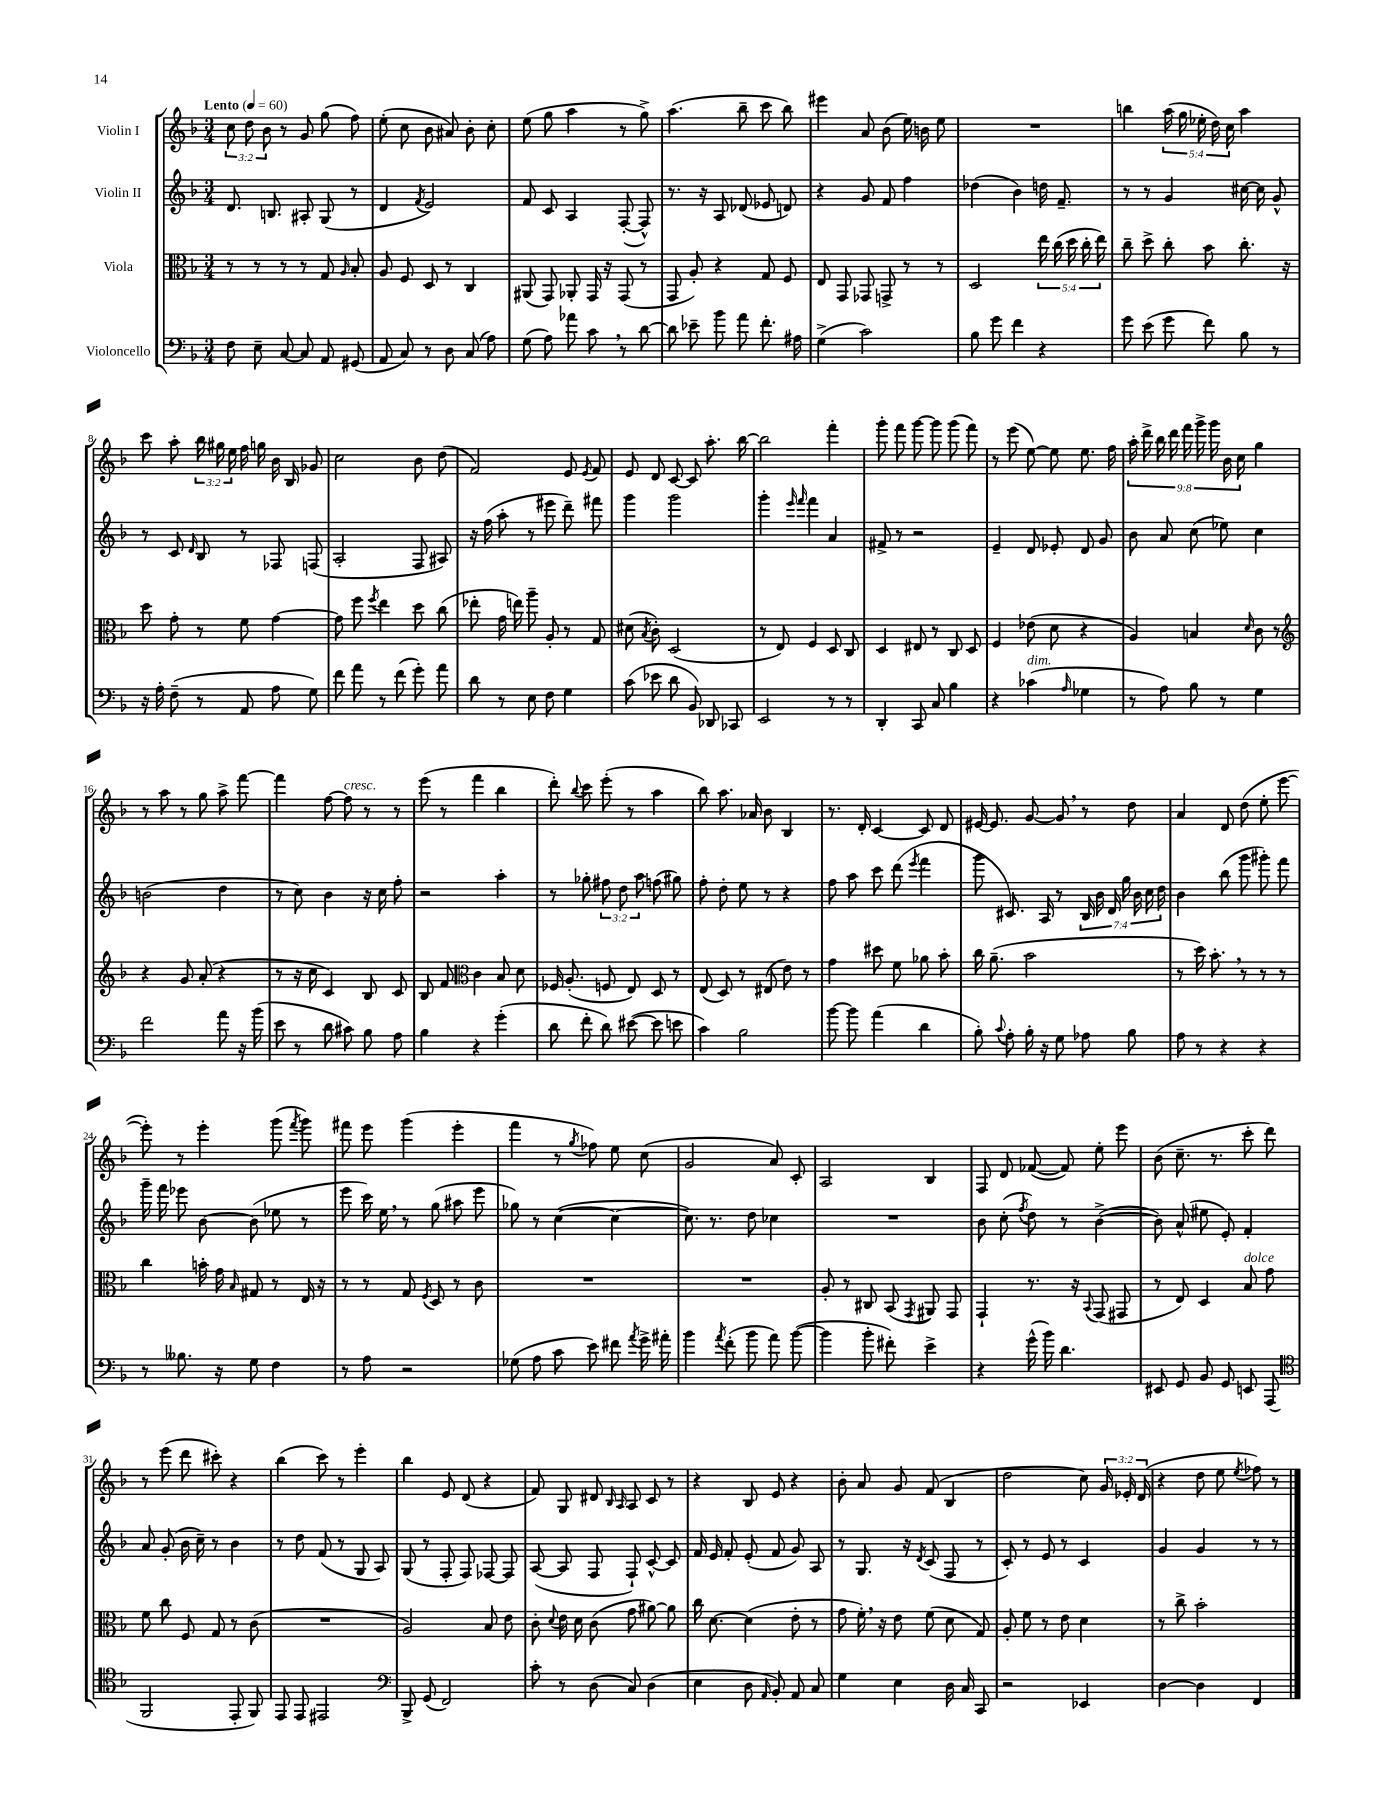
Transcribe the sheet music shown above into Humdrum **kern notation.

**kern	**kern	**kern	**kern
*part4	*part3	*part2	*part1
*staff4	*staff3	*staff2	*staff1
*I"Violoncello	*I"Viola	*I"Violin II	*I"Violin I
*clefF4	*clefC3	*clefG2	*clefG2
*k[b-]	*k[b-]	*k[b-]	*k[b-]
*M3/4	*M3/4	*M3/4	*M3/4
*MM60	*MM60	*MM60	*MM60
=1	=1	=1	=1
!	!	!	!LO:TX:a:B:t=Lento
8F\	8r	8.d/	12cc\
.	.	.	12dd\
8E~\	8r	.	.
.	.	.	12b-\
.	.	8.Bn/	.
[8C/	8r	.	8r
8C/]	8r	8A#X'/	8g/
8AA/	8G/	(8G/	(8gg\
.	16qqA/	.	.
(8GG#X/	8B-'/	8r	8ff\)
=2	=2	=2	=2
8AA/	8A/	4d/	(8ee'\
8C/)	8F/	.	8cc\
.	.	8qf/	.
8r	8D/	2e/)	8b-\
8D\	8r	.	8a#X/)
(8C/	4C/	.	8b-'\
8A\)	.	.	8cc'\
=3	=3	=3	=3
(8G\	(8AA#X/	8f/	(8ee\
8A\)	8GG/)	8c/	8gg\
8a-X\	8AA-X'/	4A/	4aa\
8c,\	16GG/	.	.
.	16r	.	.
8r	(8GG/	([8F'/	8r
[8d\	8r	8F^^/])	8gg^\)
=4	=4	=4	=4
8d\]	8GG/	8.r	(4.aa\
8e-X~\	8A'/)	.	.
.	.	16r	.
8b-\	4r	8A/	.
8a\	.	(8d-X/	8bb-~\
8.f'\	8G/	8e-X/	8ccc\
.	8F/	8dn/)	8bb-\)
16A#X\	.	.	.
=5	=5	=5	=5
(4G^\	8E/	4r	4eee#X\
.	8GG/	.	.
2c\)	8GG-X/	8g/	8a/
.	8GGn^/	8f/	(8b-\
.	8r	4ff\	16ee\)
.	.	.	16bn\
.	8r	.	8ee\
=6	=6	=6	=6
8B-\	2D/	(4dd-X\	2.r
8g\	.	.	.
4f\	.	4b-\)	.
4r	20ee\	16ddn\	.
.	(20cc\	.	.
.	.	8.f~/	.
.	20dd\	.	.
.	20cc'\	.	.
.	20ee\)	.	.
=7	=7	=7	=7
8g\	8cc~\	8r	4bbn\
(8e\	8dd^\	8r	.
8g\	8cc'\	4g/	(20aa\
.	.	.	20gg\
.	.	.	20ee-X'\
8f\)	8b-\	.	.
.	.	.	20dd\)
.	.	.	20cc\
8B-\	8.cc'\	[16cc#X\	4aa\
.	.	16cc#\]	.
8r	.	8g^^/	.
.	16r	.	.
!!LO:LB:g=z
=8	=8	=8	=8
16r	8dd\	8r	8ccc\
16A'\	.	.	.
(8F~\	8g'\	8c/	8aa'\
.	.	16qqd/	.
8r	8r	8B-/	24bb-\
.	.	.	24gg#X\
.	.	.	24ee\
8AA/	8f\	8r	16ff\
.	.	.	16ggn\
8A\	[4g\	8F-X/	16b-\
.	.	.	16B-/
8G\)	.	(8Fn/	8g-X/
=9	=9	=9	=9
8f\	8g\]	2A'/	2cc\
8a\	8ff\	.	.
.	8qff/	.	.
8r	4ee\	.	.
(8f\	.	.	.
8g'\)	8dd\	8F/	8b-\
8a\	(8cc\	8A#X/)	(8dd\
=10	=10	=10	=10
8d\	8ee-X'\	16r	2f/)
.	.	(16ff\	.
8r	16g\	8aa'\	.
.	16een\)	.	.
8E\	8aa~\	8r	.
8F\	8A'/	8eee#X\	.
4G\	8r	8ddd~\)	8e/
.	.	.	8qe/
.	8G/	8fff#X\	8f/
=11	=11	=11	=11
(8c\	(8d#X\	4ggg\	8e/
.	8qB-/	.	.
8e-X\	8c'\)	.	8d/
8d\	(2D/	2ggg\	[8c/
8BB-/)	.	.	8c/]
8DD-X/	.	.	8.aa'\
8CC-X/	.	.	.
.	.	.	[16bb-\
=12	=12	=12	=12
2EE/	8r	4ggg'\	2bb-\]
.	8E/)	.	.
.	.	16qqeee/	.
.	.	16qqfff/	.
.	4F/	4fff\	.
8r	8D/	4a/	4fff'\
8r	8C/	.	.
=13	=13	=13	=13
4DD'/	4D/	8f#X^/	8ggg'\
.	.	8r	8fff\
8CC/	8E#X/	2r	[8ggg\
8C/	8r	.	8ggg\]
4B-\	8C/	.	(8ggg\
.	8D/	.	8fff\)
=14	=14	=14	=14
4r	4F/	4e~/	8r
.	.	.	(8eee\
!LO:TX:a:i:t=dim.	!	!	!
(4c-X\	(8e-X\	8d/	[8ee\)
.	8d\	8e-X'/	8ee\]
16qqA/	.	.	.
4G-X\	4r	8d/	8.ee\
.	.	8g/	.
.	.	.	16ff\
=15	=15	=15	=15
8r	4A/)	8b-\	18aa'\
.	.	.	18ddd^\
.	.	.	18bb-\
8A\)	.	8a/	.
.	.	.	18ddd\
.	.	.	18fff\
8B-\	4Bn/	(8cc\	.
.	.	.	18ggg^\
.	.	.	18ggg\
8r	.	8ee-X\)	.
.	.	.	18b-\
.	.	.	18cc\
.	16qqd/	.	.
4G\	8c\	4cc\	4gg\
.	8r	.	.
!!LO:LB:g=z
=16	=16	=16	=16
*	*clefG2	*	*
2f\	4r	(2bn\	8r
.	.	.	8aa\
.	8g/	.	8r
.	(8a'/	.	8gg\
8a\	4r	4dd\	8aa^\
16r	.	.	[8fff\
(16b-\	.	.	.
=17	=17	=17	=17
8e\	8r	8r	4fff\]
8r	16r	8cc\)	.
.	16cc\	.	.
8d\	4c/)	4b-\	[8ff\
!	!	!	!LO:TX:a:i:t=cresc.
8c#X\)	.	.	8ff\]
8B-\	8B-/	16r	8r
.	.	16cc\	.
8A\	8c/	8ff'\	8r
=18	=18	=18	=18
4B-\	8B-/	2r	(8eee\
.	8f/	.	8r
*	*clefC3	*	*
4r	4c\	.	4fff\
(4g'\	8B-/	4aa'\	4bb-\
.	8d\	.	.
=19	=19	=19	=19
8d\	16F-X/	8r	8ddd'\)
.	(8.A'/	.	.
.	.	.	8qqbb-/
8f'\	.	8gg-X'\	8ccc\
8d\)	8Fn/	12ff#X\	(8eee'\
.	.	12dd\	.
([8e#X\	8E/)	.	8r
.	.	12aa\	.
8e#\]	8D/	(8ffn\	4aa\
8en\	8r	8gg#X\)	.
=20	=20	=20	=20
4c\)	(8E/	8ff'\	8bb-\)
.	8D/)	8dd'\	8.aa\
2B-\	8r	8ee\	.
.	.	.	16a-X/
.	(8E#X/	8r	8b-\
.	8e\)	4r	4B-/
.	8r	.	.
=21	=21	=21	=21
[8b-\	4g\	8ff\	8.r
8b-\]	.	8aa\	.
.	.	.	16d'/
(4a\	8dd#X\	8ccc\	[4c/
.	8f\	(8ddd\	.
.	.	8qeee/	.
4d\	8a-X\	4fff\	8c/]
.	8b-'\	.	8d/
=22	=22	=22	=22
8B-'\)	16cc\	8ggg\	[16e#X/
.	(8.a~\	.	8.e#/]
8qqc/	.	.	.
8A'\	.	8.c#X/)	.
16B-'\	2b-\	.	[8g/
16r	.	16A/	.
8G\	.	8r	8g,/]
8A-X\	.	28B-/	8r
.	.	28b-\	.
.	.	28d/	.
.	.	28gg\	.
8B-\	.	.	8dd\
.	.	28b-\	.
.	.	28cc\	.
.	.	28dd\	.
=23	=23	=23	=23
8A\	8r	4b-\	4a/
8r	16dd\)	.	.
.	8.b-',\	.	.
4r	.	(8bb-\	8d/
.	8r	8ggg\	(8dd\
4r	8r	8ggg#X'\)	8ee'\
.	8r	8fff\	[8eee\
!!LO:LB:g=z
=24	=24	=24	=24
8r	4cc\	16ggg~\	8eee'\])
.	.	16fff\	.
8.B--X\	.	8eee-X\	8r
.	16bn'\	[8b-\	4eee'\
16r	16g\	.	.
.	16qqB-/	.	.
8G\	8G#X/	(8b-\]	.
4F\	8r	8ee-X\	(8ggg\
.	.	.	8qfff/
.	16E/	8r	8ggg\)
.	16r	.	.
=25	=25	=25	=25
8r	8r	8eee\	8fff#X\
8A\	8r	16ccc\)	8eee\
.	.	16ee,\	.
2r	8G/	8r	(4ggg\
.	8qF/	.	.
.	8D/	(8gg\	.
.	8r	8aa#X\	4eee'\
.	8c\	8eee\	.
=26	=26	=26	=26
(8G-X\	2.r	8gg-X\)	4fff\
8A\	.	8r	.
8c\	.	([4cc\	8r
.	.	.	8qgg/
8e\)	.	.	8ff-X\)
8f#X\	.	4cc\_	8ee\
8qa/	.	.	.
16g^\	.	.	(8cc\
16a#X'\	.	.	.
=27	=27	=27	=27
4b-\	2.r	8.cc\])	2g/
.	.	8.r	.
8qa/	.	.	.
(8f'\	.	.	.
8b-\	.	8dd\	.
8a\)	.	4cc-X\	8a/)
([8b-\	.	.	8c'/
=28	=28	=28	=28
4b-\]	8A'/	2.r	2A/
.	8r	.	.
8b-'\	8C#X/	.	.
8f#X'\)	(8BB-/	.	.
.	8qGG/	.	.
4e^\	8AA#X/)	.	4B-/
.	8GG/	.	.
=29	=29	=29	=29
4r	4GG`/	8b-\	8F/
.	.	(8cc'\	8d/
.	.	8qff/	.
(16g^^\	8.r	8dd\)	([8f-X/
16b-\)	.	.	.
4.d\	.	8r	8f-/])
.	16r	.	.
.	8qqBB-/	.	.
.	(8GG/	([4b-^\	8ee'\
.	8GG#X/	.	8eee\
=30	=30	=30	=30
8EE#X/	8r	8b-\])	(8b-\
8GG/	8E/)	(8a^^/	8.cc~\
8BB-/	4D/	8ee#X\	.
.	.	.	8.r
8GG/	.	8e'/)	.
!	!LO:TX:a:i:t=dolce	!	!
8EEn/	8B-/	4f'/	8ccc'\
(8AAA/	8g\	.	8ddd\)
!!LO:LB:g=z
=31	=31	=31	=31
*clefC4	*	*	*
2FF/	8f\	8a/	8r
.	8cc\	(8g'/	(8eee\
.	8F/	16b-\	8ddd\
.	.	16cc~\)	.
.	8G/	8r	8ccc#X'\)
8EE'/	8r	4b-\	4r
8FF/)	(8c\	.	.
=32	=32	=32	=32
8EE/	2.r	8r	(4bb-\
8EE/	.	8dd\	.
2EE#X/	.	(8f/	8ccc\)
.	.	8r	8r
.	.	8G/	4eee'\
.	.	8A/)	.
=33	=33	=33	=33
*clefF4	*	*	*
8BBB-^/	2A/)	(8G/	4bb-\
(8GG/	.	8r	.
2FF/)	.	8F'/	8e/
.	.	8F/)	(8d/
.	8B-/	[8F-X/	4r
.	8e\	8F-/]	.
=34	=34	=34	=34
8c'\	8c'\	([8A/	8f/)
.	8qqd/	.	.
8r	16e\	8A/]	8G/
.	16d\	.	.
(8D\	(8c\	8F/	8d#X/
.	.	.	16qqB-/
.	.	.	16qqA/
8C/)	8g\	8F`/)	8A/
(4D\	[8a#X\)	[8c^^/	8c/
.	8a#\]	8c/]	8r
=35	=35	=35	=35
4E\	16cc\	16f/	4r
.	[8.d\	16e/	.
.	.	8f'/	.
8D\	(4d\]	(8e'/	8B-/
16qqAA/	.	.	.
8BB-'/)	.	8f/	8e/
8AA/	8e'\	8g/)	4r
8C/	8r	8A/	.
=36	=36	=36	=36
4G\	8g\	8r	8b-'\
.	16f',\)	8.G/	8a/
.	16r	.	.
4E\	8e\	.	8g/
.	.	16r	.
.	.	8qd/	.
.	(8f\	(8c/	(8f/
16D\	8d\	8F/	4B-/
16C/	.	.	.
8CC/	8G/)	8r	.
=37	=37	=37	=37
2r	8A'/	8c'/)	2dd\
.	8f\	8r	.
.	8r	8e/	.
.	8e\	8r	.
4EE-X/	4d\	4c/	8cc\)
.	.	.	24g/
.	.	.	24e-X'/
.	.	.	(24d/
=38	=38	=38	=38
[4D\	8r	4g/	4r
.	8cc^\	.	.
4D\]	2b-'\	4g/	8dd\
.	.	.	8ee\
.	.	.	8qee/
4FF/	.	8r	8ff-X\)
.	.	8r	8r
==	==	==	==
*-	*-	*-	*-
